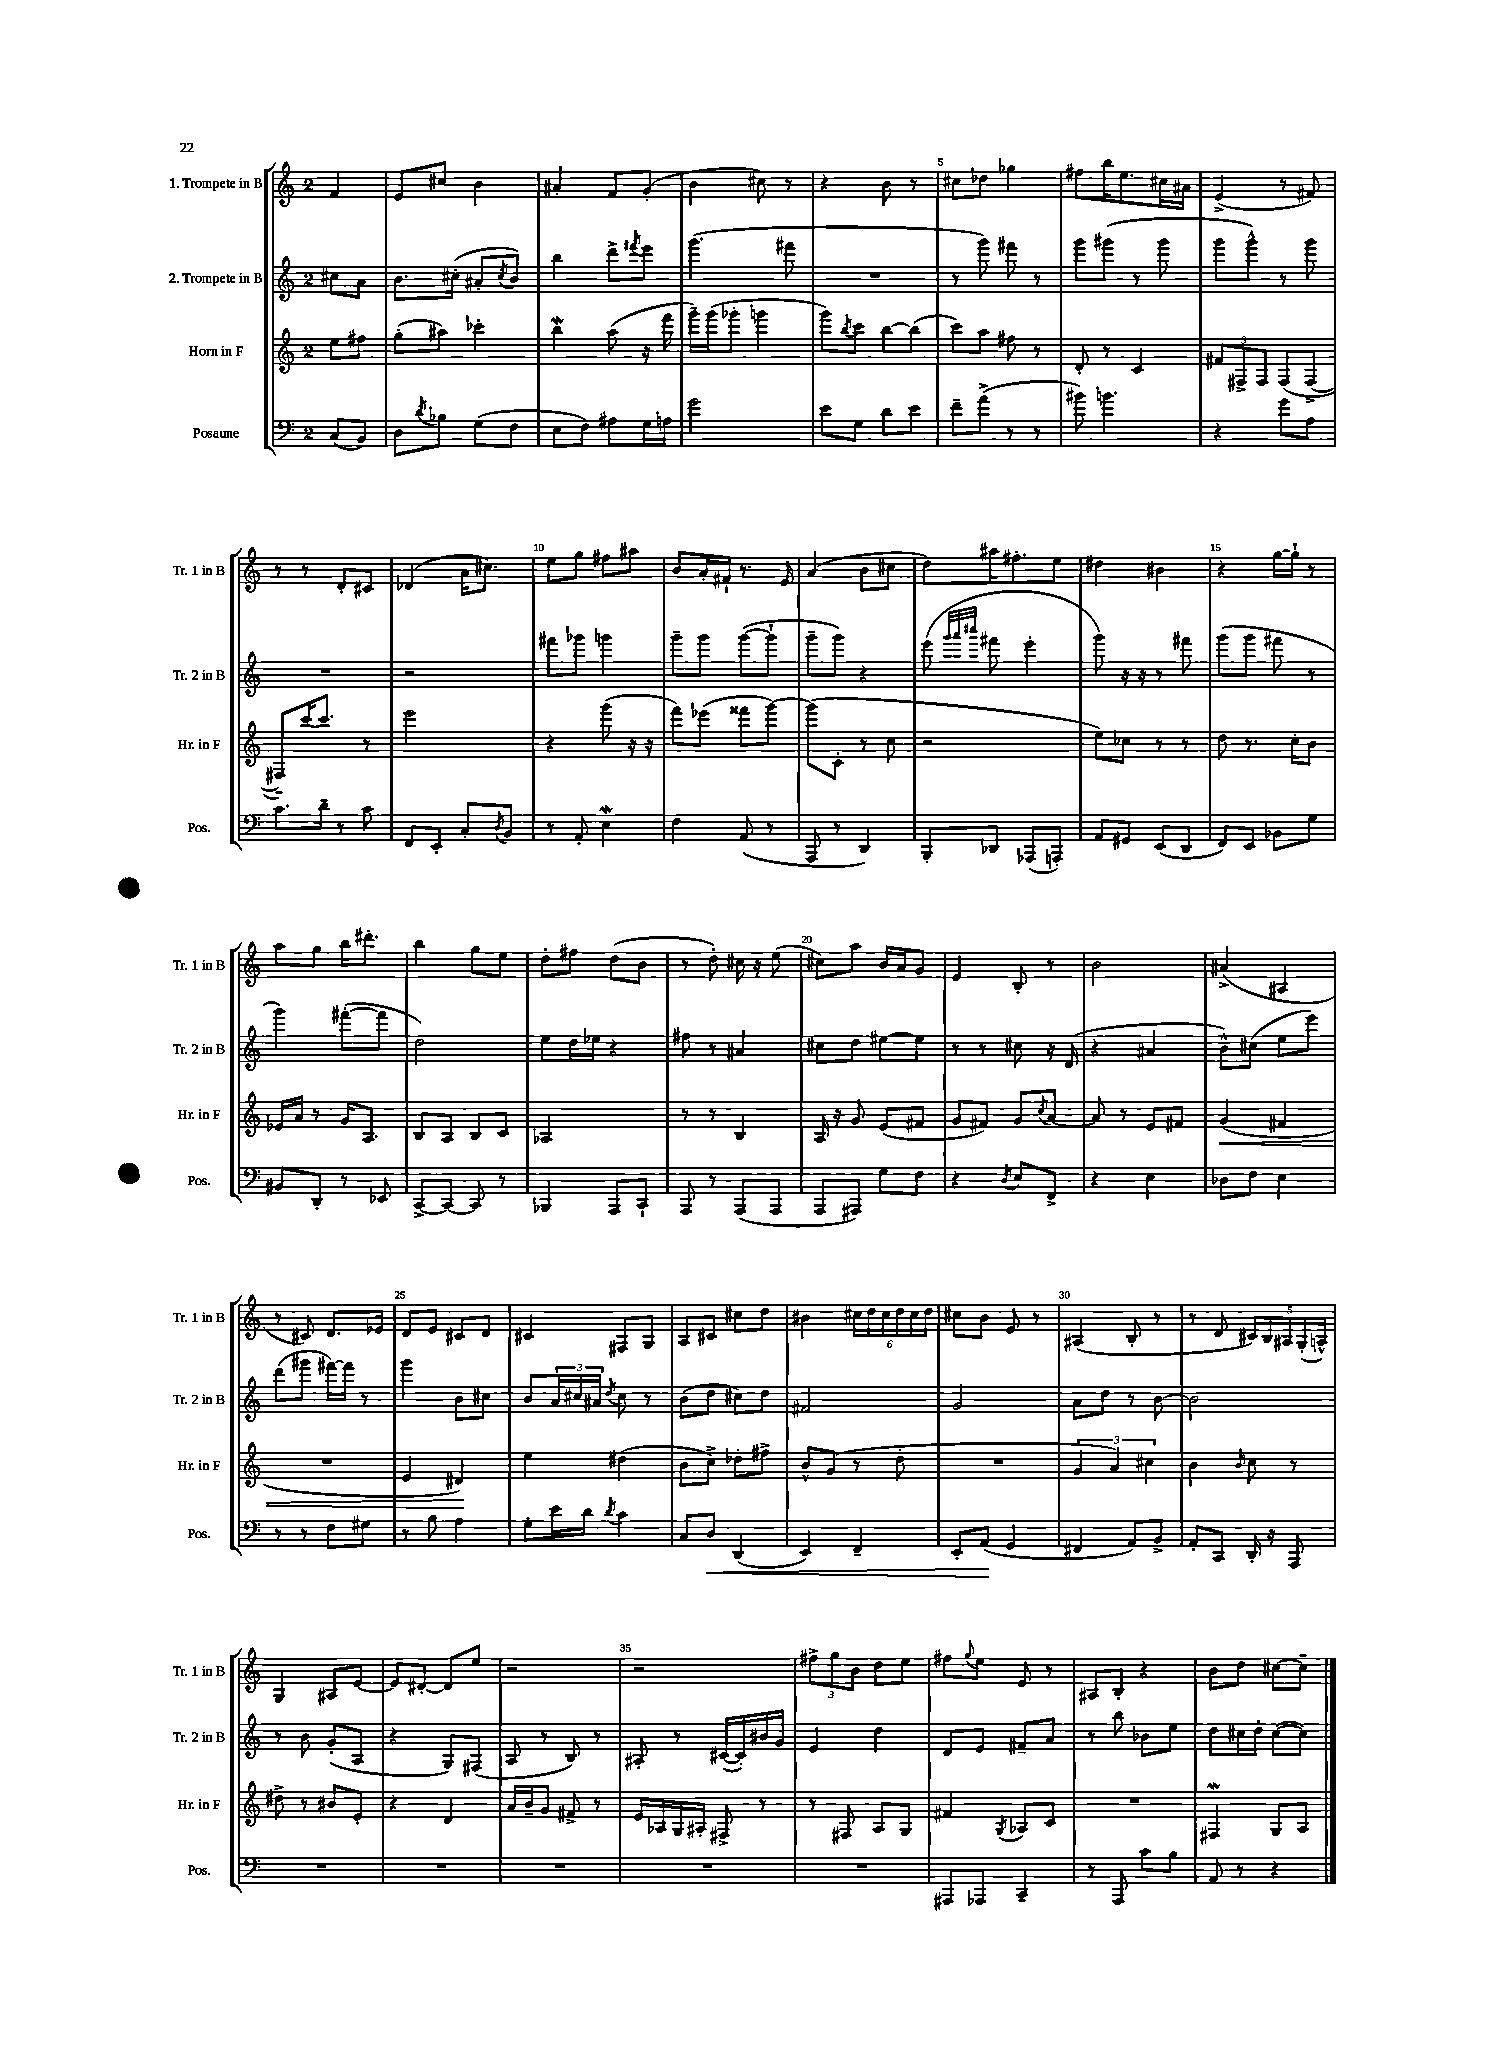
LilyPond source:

<<
\new StaffGroup <<
\new Staff = "s0" \with { instrumentName = "1. Trompete in B" shortInstrumentName = "Tr. 1 in B" } {
    \clef treble \key c \major \once \override Staff.TimeSignature.style = #'single-digit \time 2/4 \partial 4
    f'4 |
    e'8 cis''8 b'4 |
    ais'4-. f'8 g'8-.( |
    b'4 cis''8) r8 |
    r4 b'8 r8 |
    cis''8 des''8 ges''4 |
    fis''8 b''16 e''8. cis''16 ais'16 |
    e'4->( r8 fis'8) |
    r8 r8 d'8-. cis'8 |
    des'4( a'16 cis''8.) |
    e''8 g''8 fis''8 ais''8 |
    b'8 a'16-. fis'16-! r8. e'16 |
    a'4( b'8 cis''8 |
    d''8) ais''16 fis''8.-. e''8 |
    dis''4 bis'4 |
    r4 g''16~ g''16-! r8 |
    a''8 g''8 b''16 dis'''8.-. |
    b''4 g''8 e''8 |
    d''8-. fis''8 d''8( b'8 |
    r8 d''8-.) cis''16 r16 e''8( |
    cis''8) a''8 b'16 a'16 g'8 |
    e'4 b8-. r8 |
    b'2 |
    ais'4->( ais4 |
    r8 cis'8) d'8. ees'16 |
    d'8 e'8 cis'8 d'8 |
    cis'4 fis8 g8 |
    a8 cis'8 cis''8 d''8 |
    bis'4 \tuplet 6/4 { cis''16 d''16 cis''16 d''16 cis''16 d''16 } |
    cis''8 b'8 e'8 r8 |
    ais4( b8-. r8 |
    r8 d'8 \tuplet 5/4 { cis'16) b16 ais16 g16-.( a16-^) } |
    g4 ais8 e'8~ |
    e'8 dis'8~-. dis'8 e''8 |
    r2 |
    r2 |
    \tuplet 3/2 { fis''8-> g''8 b'8 } d''8 e''8 |
    fis''8 \appoggiatura { g''8 } e''8 e'8 r8 |
    ais8 b8-. r4 |
    b'8 d''8 cis''8~ cis''8-- \bar "|." |
}
\new Staff = "s1" \with { instrumentName = "2. Trompete in B" shortInstrumentName = "Tr. 2 in B" } {
    \clef treble \key c \major \once \override Staff.TimeSignature.style = #'single-digit \time 2/4 \partial 4
    cis''8 a'8 |
    b'8. cis''16-.( ais'8-. \acciaccatura { cis''8 } b'8) |
    b''4 d'''8-> \acciaccatura { fis'''8 } e'''8 |
    g'''4.( fis'''8 |
    R2 |
    r8 g'''8) fis'''8 r8 |
    g'''8 gis'''8( r8 gis'''8 |
    g'''8 g'''8-^) r8 g'''8 |
    R2 |
    r2 |
    fis'''8 ges'''8 g'''4 |
    g'''8-- g'''8 g'''8~( g'''8-! |
    g'''8-- g'''8) r4 |
    e'''8( \grace { g'''32 a'''32 cis''''32 } fis'''8 e'''4-. |
    g'''8) r16 r16 r8 fis'''8 |
    g'''8( g'''8 fis'''8 r8 |
    g'''4) fis'''8~-.( fis'''8 |
    d''2) |
    e''8 d''16 ees''16 r4 |
    fis''8 r8 ais'4 |
    cis''8 d''8 eis''8~ eis''8 |
    r8 r8 cis''8 r16 d'16( |
    r4 ais'4 |
    b'8-^) cis''8( e''8 e'''8) |
    d'''8( gis'''8 fis'''16~) fis'''16 r8 |
    g'''4 b'8 cis''8 |
    b'8 \tuplet 3/2 { a'16 cis''16 ais'16 } \acciaccatura { d''8 } cis''8 r8 |
    b'8( d''8 cis''8) d''8 |
    fis'2 |
    g'2 |
    a'8 d''8 r8 b'8~ |
    b'2 |
    r8 b'8 g'8-.( a8 |
    r4 g8) fis8( |
    a8 r8 b8) r8 |
    ais8-. r8 cis'16~( cis'16-.) bis'16 g'16 |
    e'4 d''4 |
    d'8 e'8 fis'8-- a'8 |
    r8 b''8 bes'8 e''8 |
    d''8 cis''16 d''16-. cis''8~( cis''8) \bar "|." |
}
\new Staff = "s2" \with { instrumentName = "Horn in F" shortInstrumentName = "Hr. in F" } {
    \clef treble \key c \major \once \override Staff.TimeSignature.style = #'single-digit \time 2/4 \partial 4
    e''8 fis''8 |
    g''8-.( ais''8) ces'''4-. |
    b''4\mordent a''8( r16 f'''16 |
    g'''16--) g'''16( ges'''8-. g'''4 |
    g'''8) \acciaccatura { b''8 } c'''8 b''8~ b''8( |
    c'''8) a''8 fis''8 r8 |
    d'8-. r8 c'4 |
    \tuplet 3/2 { fis'8 fis8-> fis8 } fis8( fis8~-> |
    fis8--) c'''16~ c'''8. r8 |
    e'''2 |
    r4 g'''8( r16 r16 |
    f'''8) ees'''8( fisis'''8 g'''8~) |
    g'''8( c'8-. r8 c''8 |
    r2 |
    e''8) ces''8 r8 r8 |
    d''8 r8. c''16-. b'8 |
    ees'16 a'16 r8 g'16 a8. |
    b8 a8 b8 c'8 |
    aes2 |
    r8 r8 b4 |
    a16 r16 g'8 e'8( fis'8 |
    g'8 fis'8) g'8 \acciaccatura { c''8 } a'8~ |
    a'8 r8 e'8 fis'8 |
    g'4\<( fis'4 |
    R2 |
    e'4 dis'4\!) |
    e''4 dis''4( |
    b'8 c''8->) des''8-. fis''8-> |
    b'8-^ g'8( r8 d''8-. |
    R2 |
    \tuplet 3/2 { g'4 a'4) cis''4 } |
    b'4 \grace { b'16 } c''8 r8 |
    dis''8-> r8 bis'8 e'8-. |
    r4 d'4 |
    a'16 b'16-- g'8 fis'8-> r8 |
    e'16 aes16 g16 ais16-. fis8-> r8 |
    r8 fis8 a8 g8 |
    fis'4 \acciaccatura { g8 } aes8 c'8 |
    R2 |
    fis4\mordent g8 a8 \bar "|." |
}
\new Staff = "s3" \with { instrumentName = "Posaune" shortInstrumentName = "Pos." } {
    \clef bass \key c \major \once \override Staff.TimeSignature.style = #'single-digit \time 2/4 \partial 4
    c8( b,8) |
    d8 \acciaccatura { d'8 } bes8 g8( f8 |
    e8 f8) ais8 g16 a16 |
    g'2 |
    e'8 g8 d'8 e'8 |
    f'8-- a'8->( r8 r8 |
    bis'8) b'4. |
    r4 g'8 a8 |
    c'8. d'16-- r8 c'8 |
    f,8 e,8-. c8-. \acciaccatura { d8 } b,8 |
    r8 a,8-. e4\mordent |
    f4 a,8( r8 |
    a,,8 r8 d,4) |
    b,,8-. des,8 aes,,8( a,,8-.) |
    a,8 gis,8 e,8( d,8 |
    f,8) e,8 bes,8 g8 |
    bis,8 d,8-. r8 ees,8 |
    c,8~-> c,8~ c,8 r8 |
    bes,,4 a,,8 c,8-! |
    a,,8 r8 a,,8( a,,8 |
    a,,8 ais,,8) g8 f8 |
    r4 \acciaccatura { d8 } e8 f,8-> |
    r4 e4 |
    des8 f8 e4 |
    r8 r8 f8 gis8 |
    r8 b8 a4 |
    g8-. e'16 d'16 \acciaccatura { d'8 } c'4 |
    c8 d8\< d,4( |
    e,4) f,4-- |
    e,8-. a,8\!( g,4 |
    fis,4 a,8) b,8-> |
    a,8-. c,8 d,16-. r16 a,,8 |
    R2 |
    R2 |
    R2 |
    R2 |
    R2 |
    ais,,8 aes,,8 c,4-- |
    r8 a,,8 c'8 b8 |
    a,8 r8 r4 \bar "|." |
}
>>
>>
\layout { \context { \Score \override BarNumber.break-visibility = ##(#f #t #t) barNumberVisibility = #(every-nth-bar-number-visible 5) } }
